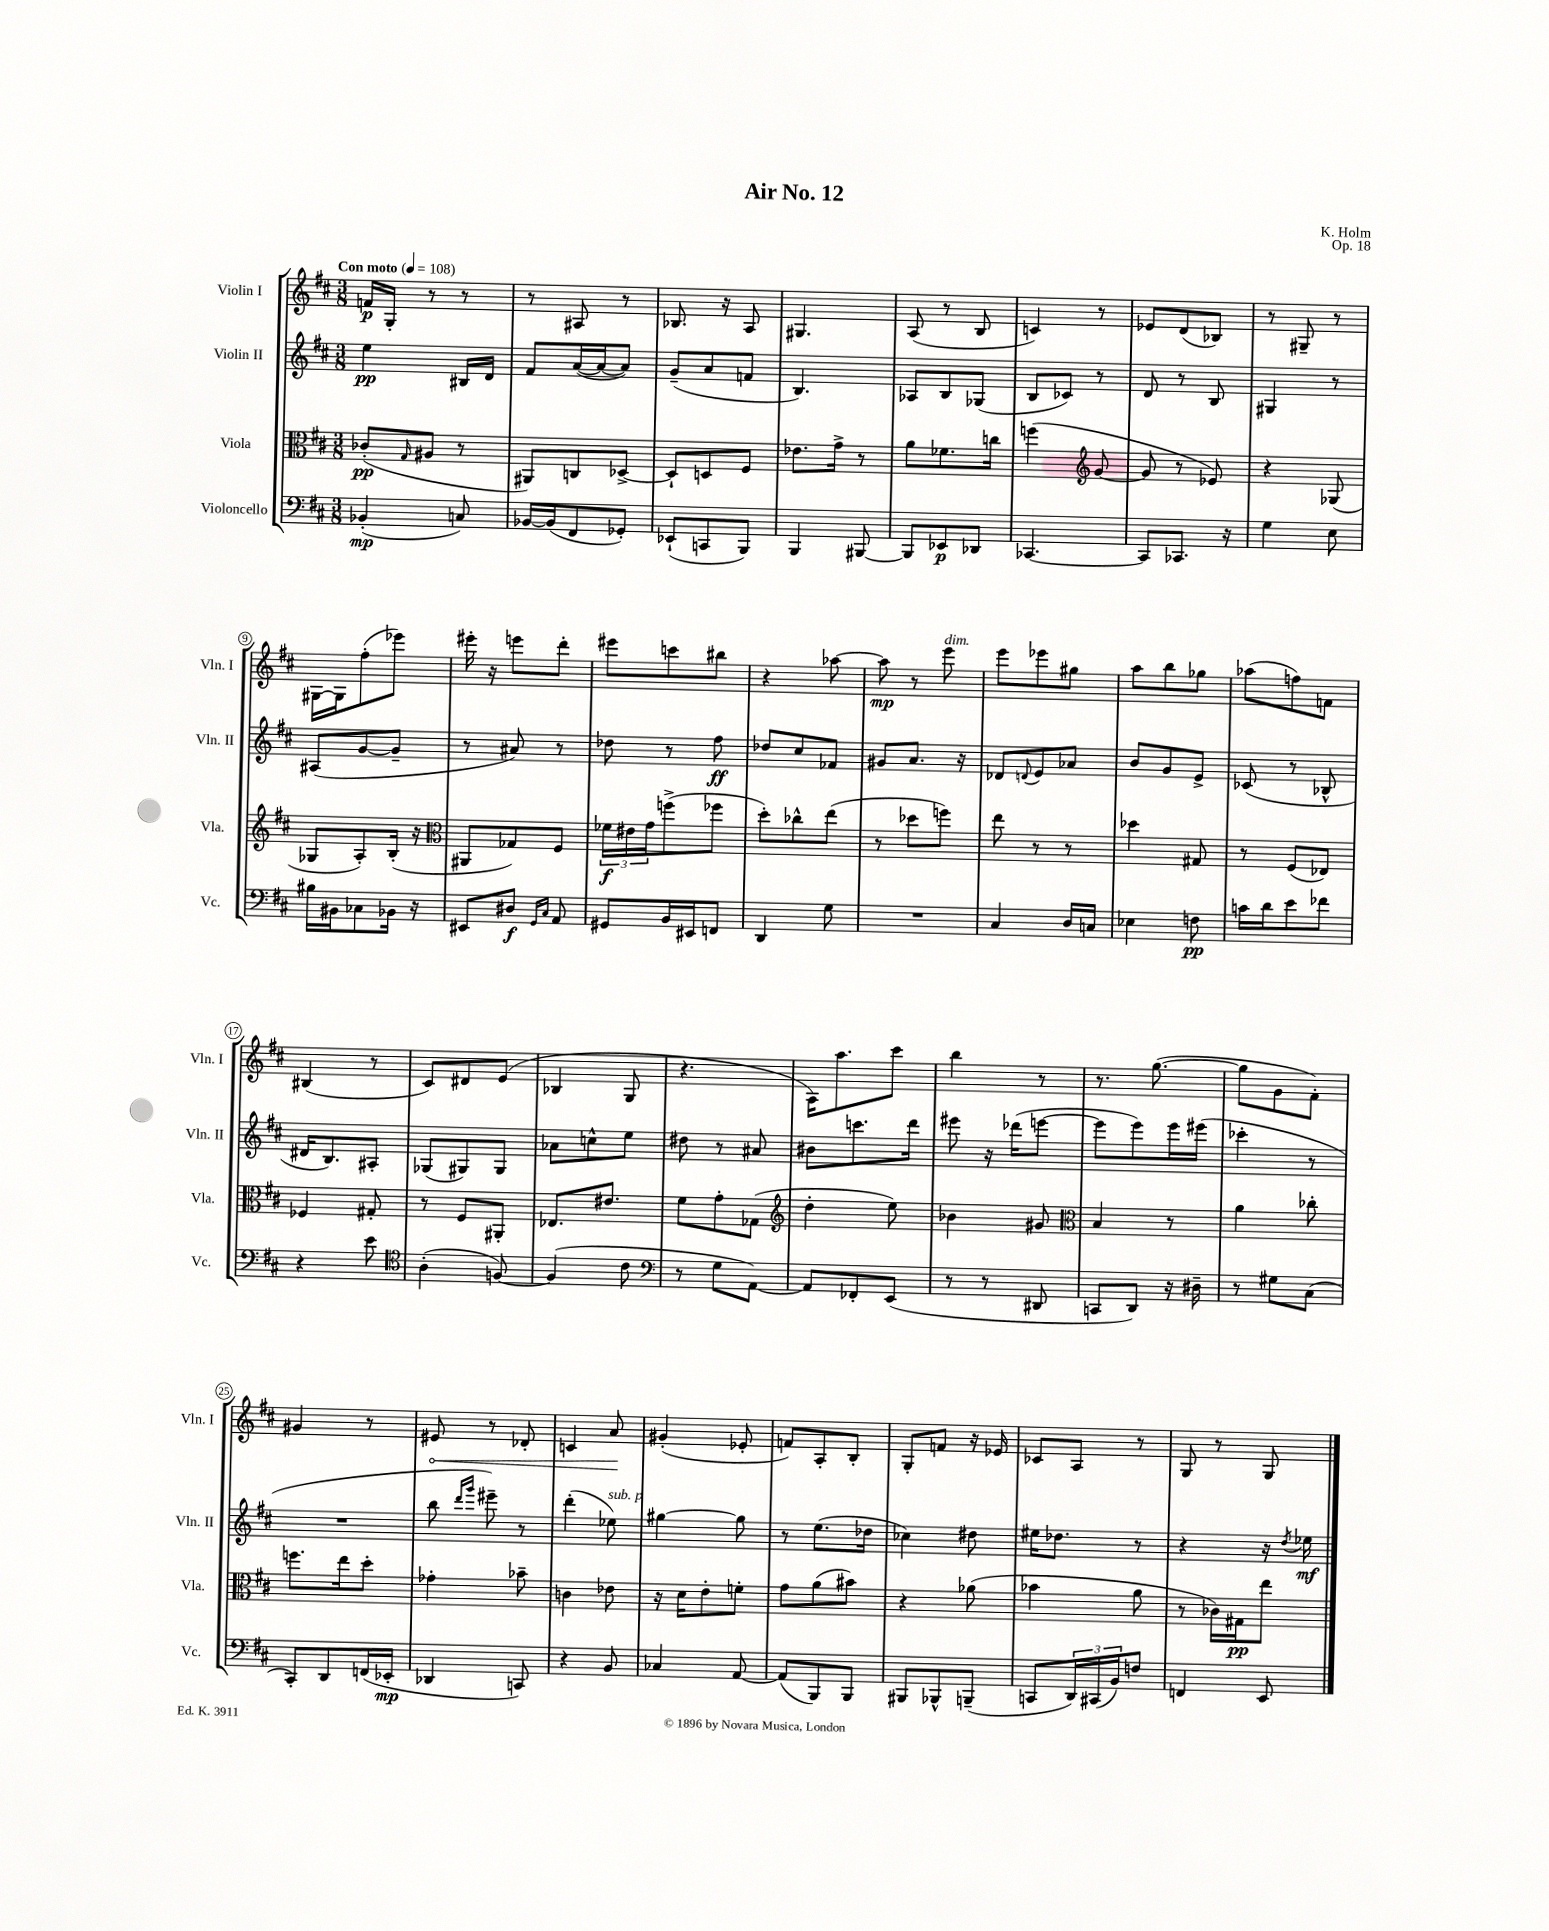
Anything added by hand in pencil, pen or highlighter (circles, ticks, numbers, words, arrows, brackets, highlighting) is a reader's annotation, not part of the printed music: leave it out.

**kern	**kern	**kern	**kern
*staff4	*staff3	*staff2	*staff1
*clefF4	*clefC3	*clefG2	*clefG2
*k[f#c#]	*k[f#c#]	*k[f#c#]	*k[f#c#]
*M3/8	*M3/8	*M3/8	*M3/8
*MM108	*MM108	*MM108	*MM108
(4BB-'	(8c-'	4ee	16f
.	.	.	16G'
.	16qqG	.	.
.	8A#	.	8r
8C)	8r	16B#	8r
.	.	16d	.
=	=	=	=
[16BB-	8AA#)	8f#	8r
(16BB-]	.	.	.
8FF#	8C	([16a	8A#
.	.	16a_	.
8GG-')	[8D-^	8a])	8r
=	=	=	=
(8EE-`	8D-`]	(8g~	8.B-
8CC	8D	8a	.
.	.	.	16r
8BBB)	8F#	8f	8A
=	=	=	=
4BBB	8.e-	4.B)	4.G#
.	16g^	.	.
[8BBB#	8r	.	.
=	=	=	=
8BBB#]	8a	8A-	(8A
8EE-	8.f-	8B	8r
8DD-	.	(8G-	8B
.	16cc	.	.
=	=	=	=
[4.CC-	(4ff	8B	4c)
.	.	8c-)	.
*	*clefG2	*	*
.	[8g	8r	8r
=	=	=	=
8CC-]	8g]	8d	8e-
8.CC-	8r	8r	(8d
.	8e-)	8B	8B-)
16r	.	.	.
=	=	=	=
4G	4r	4G#	8r
.	.	.	8G#~
8E	(8G-	8r	8r
=	=	=	=
16B#	8G-	(8A#	[16G#
16BB#	.	.	16G#]
8C-	8A')	[8g	(8ff#'
16BB-	(16B'	8g~]	8eee-)
16r	16r	.	.
=	=	=	=
*	*clefC3	*	*
8EE#	8AA#	8r	16eee#'
.	.	.	16r
8D#	8G-)	8a#)	8eee
16qqGG	.	.	.
16qqC#	.	.	.
8AA	8F#	8r	8ddd'
=	=	=	=
8GG#	24f-	8dd-	8eee#
.	24e#	.	.
.	24g	.	.
16BB	(8ff^	8r	8ccc
16EE#	.	.	.
8FF	8ff-	8ff#	8bb#
=	=	=	=
4DD	8dd')	8dd-	4r
.	8cc-^^	8cc#	.
8G	(8ee	8f-	[8aa-
=	=	=	=
4.r	8r	8g#	8aa-]
.	8dd-	8.a	8r
.	8ff)	.	8eee
.	.	16r	.
=	=	=	=
4C#	8ee	8d-	8eee
.	.	8qqd	.
.	8r	8e	8eee-
16D	8r	8a-	8gg#
16C	.	.	.
=	=	=	=
4E-	4dd-	8b	8aa
.	.	8g	8bb
8F	8G#	8e^	8gg-
=	=	=	=
16c	8r	(8c-	(8aa-
16d	.	.	.
8e	(8F#	8r	8ff)
8f-	8E-)	8B-^^	8f
=	=	=	=
4r	4F-	16d#	(4B#
.	.	8.B)	.
8e	8G#'	8A#'	8r
=	=	=	=
*clefC4	*	*	*
(4A'	8r	(8G-	8c#)
.	8F#	8G#)	8d#
[8F)	8AA#'	8G#	(8e
=	=	=	=
(4F]	8.E-	8a-	4B-
.	.	8cc^^	.
.	8.e#	.	.
8c#	.	8ee	8G
=	=	=	=
*clefF4	*	*	*
8r	8f#	8dd#	4.r
8G	8g'	8r	.
[8AA)	(8G-	8a#	.
=	=	=	=
*	*clefG2	*	*
8AA]	4dd'	8b#	16A)
.	.	.	8.aa
8FF-'	.	8.ccc	.
(8EE	8ee)	.	8ccc#
.	.	16ddd	.
=	=	=	=
8r	4b-	8eee#	4bb
8r	.	16r	.
.	.	(16ddd-	.
8DD#	8g#	[8eee	8r
=	=	=	=
*	*clefC3	*	*
8CC	4B	8eee]	8.r
8DD)	.	8eee)	.
.	.	.	([8.gg
16r	8r	16eee	.
16D#~	.	(16eee#	.
=	=	=	=
8r	4a	4ccc-'	8gg]
8G#	.	.	8g
(8C#	8cc-'	8r	8f#')
=	=	=	=
8CC#')	8.ff	4.r	4g#
8DD	.	.	.
.	16ee	.	.
(16FF	8dd'	.	8r
16EE-'	.	.	.
=	=	=	=
4DD-	4g-'	8bb	8e#
.	.	16qqddd	.
.	.	16qqggg	.
.	.	8eee#~)	8r
8CC)	8b-~	8r	8d-'
=	=	=	=
4r	4c	(4ddd'	4c
8BB	8e-	8ee-)	8a
=	=	=	=
4C-	16r	[4gg#	(4g#'
.	16d	.	.
.	8e'	.	.
[8AA	8f'	8gg#]	8e-'
=	=	=	=
(8AA]	8g	8r	8f)
8BBB)	(8a	(8.ee	8A'
8BBB	8b#)	.	8B'
.	.	16dd-	.
=	=	=	=
8BBB#	4r	4cc-)	8G'
8BBB-^^	.	.	8f
(8BBB~	(8a-	8dd#	16r
.	.	.	16e-
=	=	=	=
8CC	4b-	16ee#	8c-
.	.	8.dd-	.
24DD)	.	.	8A
(24CC#	.	.	.
24BB)	.	.	.
8F	8a	8r	8r
=	=	=	=
4FF	8r	4r	8G
.	16c-)	.	8r
.	16G#	.	.
8EE	8ee	16r	8G
.	.	8qdd	.
.	.	16ee-	.
==	==	==	==
*-	*-	*-	*-
